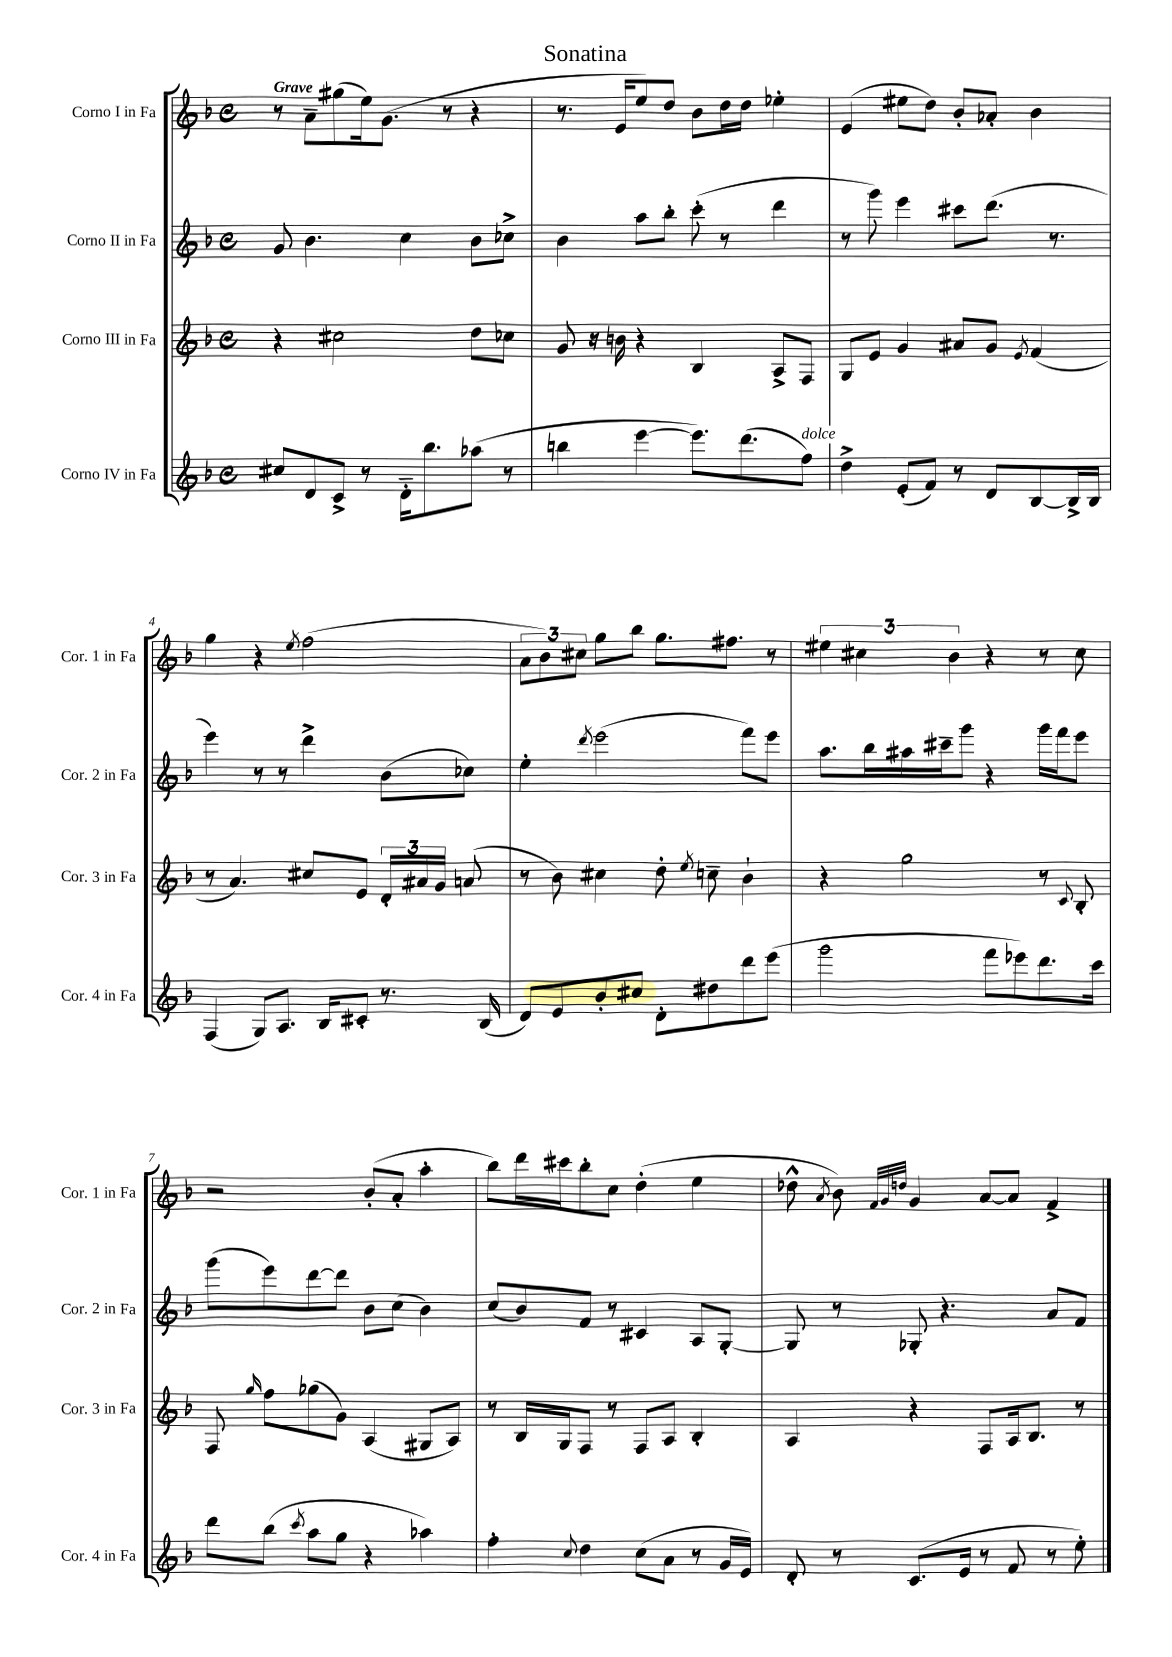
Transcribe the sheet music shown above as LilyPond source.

\header { title = "Sonatina" }
<<
\new StaffGroup <<
\new Staff = "s0" \with { instrumentName = "Corno I in Fa" shortInstrumentName = "Cor. 1 in Fa" } {
    \clef treble \key f \major \defaultTimeSignature \time 4/4 \tempo "Grave"
    \autoBeamOff r8 a'8[-- gis''8( e''16) g'8.]( r8 r4 |
    r8. e'16[ e''8) d''8] bes'8[ d''16 d''16] ees''4-. |
    e'4( eis''8[ d''8]) bes'8[-. aes'8]-. bes'4 |
    g''4 r4 \acciaccatura { e''8 } f''2( |
    \tuplet 3/2 { a'8[ bes'8) cis''8] } g''8[ bes''8] g''8.[ fis''8.] r8 |
    \tuplet 3/2 { eis''4 cis''4 bes'4 } r4 r8 cis''8 |
    r2 bes'8[-.( a'8]-. a''4-. |
    bes''8[) d'''16 cis'''16 bes''8-. c''8] d''4-.( e''4 |
    des''8-^ \acciaccatura { a'8 } bes'8) \grace { f'32[ g'32 d''32] } g'4 a'8[~ a'8] f'4-> \bar "|." |
}
\new Staff = "s1" \with { instrumentName = "Corno II in Fa" shortInstrumentName = "Cor. 2 in Fa" } {
    \clef treble \key f \major \defaultTimeSignature \time 4/4
    \autoBeamOff g'8 bes'4. c''4 bes'8[ ces''8]-> |
    bes'4 a''8[ bes''8]-. c'''8-.( r8 d'''4 |
    r8 g'''8) e'''4 cis'''8[ d'''8.]( r8. |
    e'''4) r8 r8 d'''4-> bes'8[( ces''8]) |
    e''4-. \acciaccatura { d'''8 } e'''2( f'''8[) e'''8] |
    a''8.[ bes''16 ais''16 cis'''16-- g'''8] r4 g'''16[ f'''16 e'''8] |
    g'''8[( e'''8) d'''8~ d'''8] bes'8[ c''8]( bes'4) |
    c''8[( bes'8) f'8] r8 cis'4 a8[ g8]~-. |
    g8 r8 ges8-. r4. a'8[ f'8] \bar "|." |
}
\new Staff = "s2" \with { instrumentName = "Corno III in Fa" shortInstrumentName = "Cor. 3 in Fa" } {
    \clef treble \key f \major \defaultTimeSignature \time 4/4
    \autoBeamOff r4 cis''2 d''8[ ces''8] |
    g'8 r16 b'16 r4 bes4 a8[-> f8] |
    g8[ e'8] g'4 ais'8[ g'8] \acciaccatura { e'8 } f'4( |
    r8 a'4.) cis''8[ e'8] \tuplet 3/2 { d'16[-. ais'16 g'16] } a'8( |
    r8 bes'8) cis''4 d''8-. \acciaccatura { e''8 } c''8-- bes'4-! |
    r4 g''2 r8 \appoggiatura { c'8 } bes8-. |
    f8 \grace { g''16 } f''8[ ges''8( g'8]) a4( gis8[ a8]) |
    r8 bes16[ g16 f8] r8 f8[ a8] bes4-. |
    a4 r4 f8[ a16 bes8.] r8 \bar "|." |
}
\new Staff = "s3" \with { instrumentName = "Corno IV in Fa" shortInstrumentName = "Cor. 4 in Fa" } {
    \clef treble \key f \major \defaultTimeSignature \time 4/4
    \autoBeamOff cis''8[ d'8 c'8]-> r8 d'16[-_ bes''8. aes''8]( r8 |
    b''4 e'''4~ e'''8.[) d'''8.( f''8]^\markup { \italic "dolce" }) |
    d''4-> e'8[-.( f'8]) r8 d'8[ bes8~ bes16-> bes16] |
    f4( g8[) a8.] bes16[ cis'8]-. r8. bes16( |
    d'8[) e'8 bes'8-. cis''8] d'8[-. dis''8 d'''8 e'''8]( |
    g'''2 f'''8[ ees'''8) d'''8. c'''16] |
    d'''8[ bes''8]( \acciaccatura { c'''8 } a''8[ g''8] r4 aes''4) |
    f''4-. \appoggiatura { c''8 } d''4 c''8[( a'8] r8 g'16[ e'16]) |
    d'8-. r8 c'8.[( e'16] r8 f'8 r8 e''8-.) \bar "|." |
}
>>
>>
